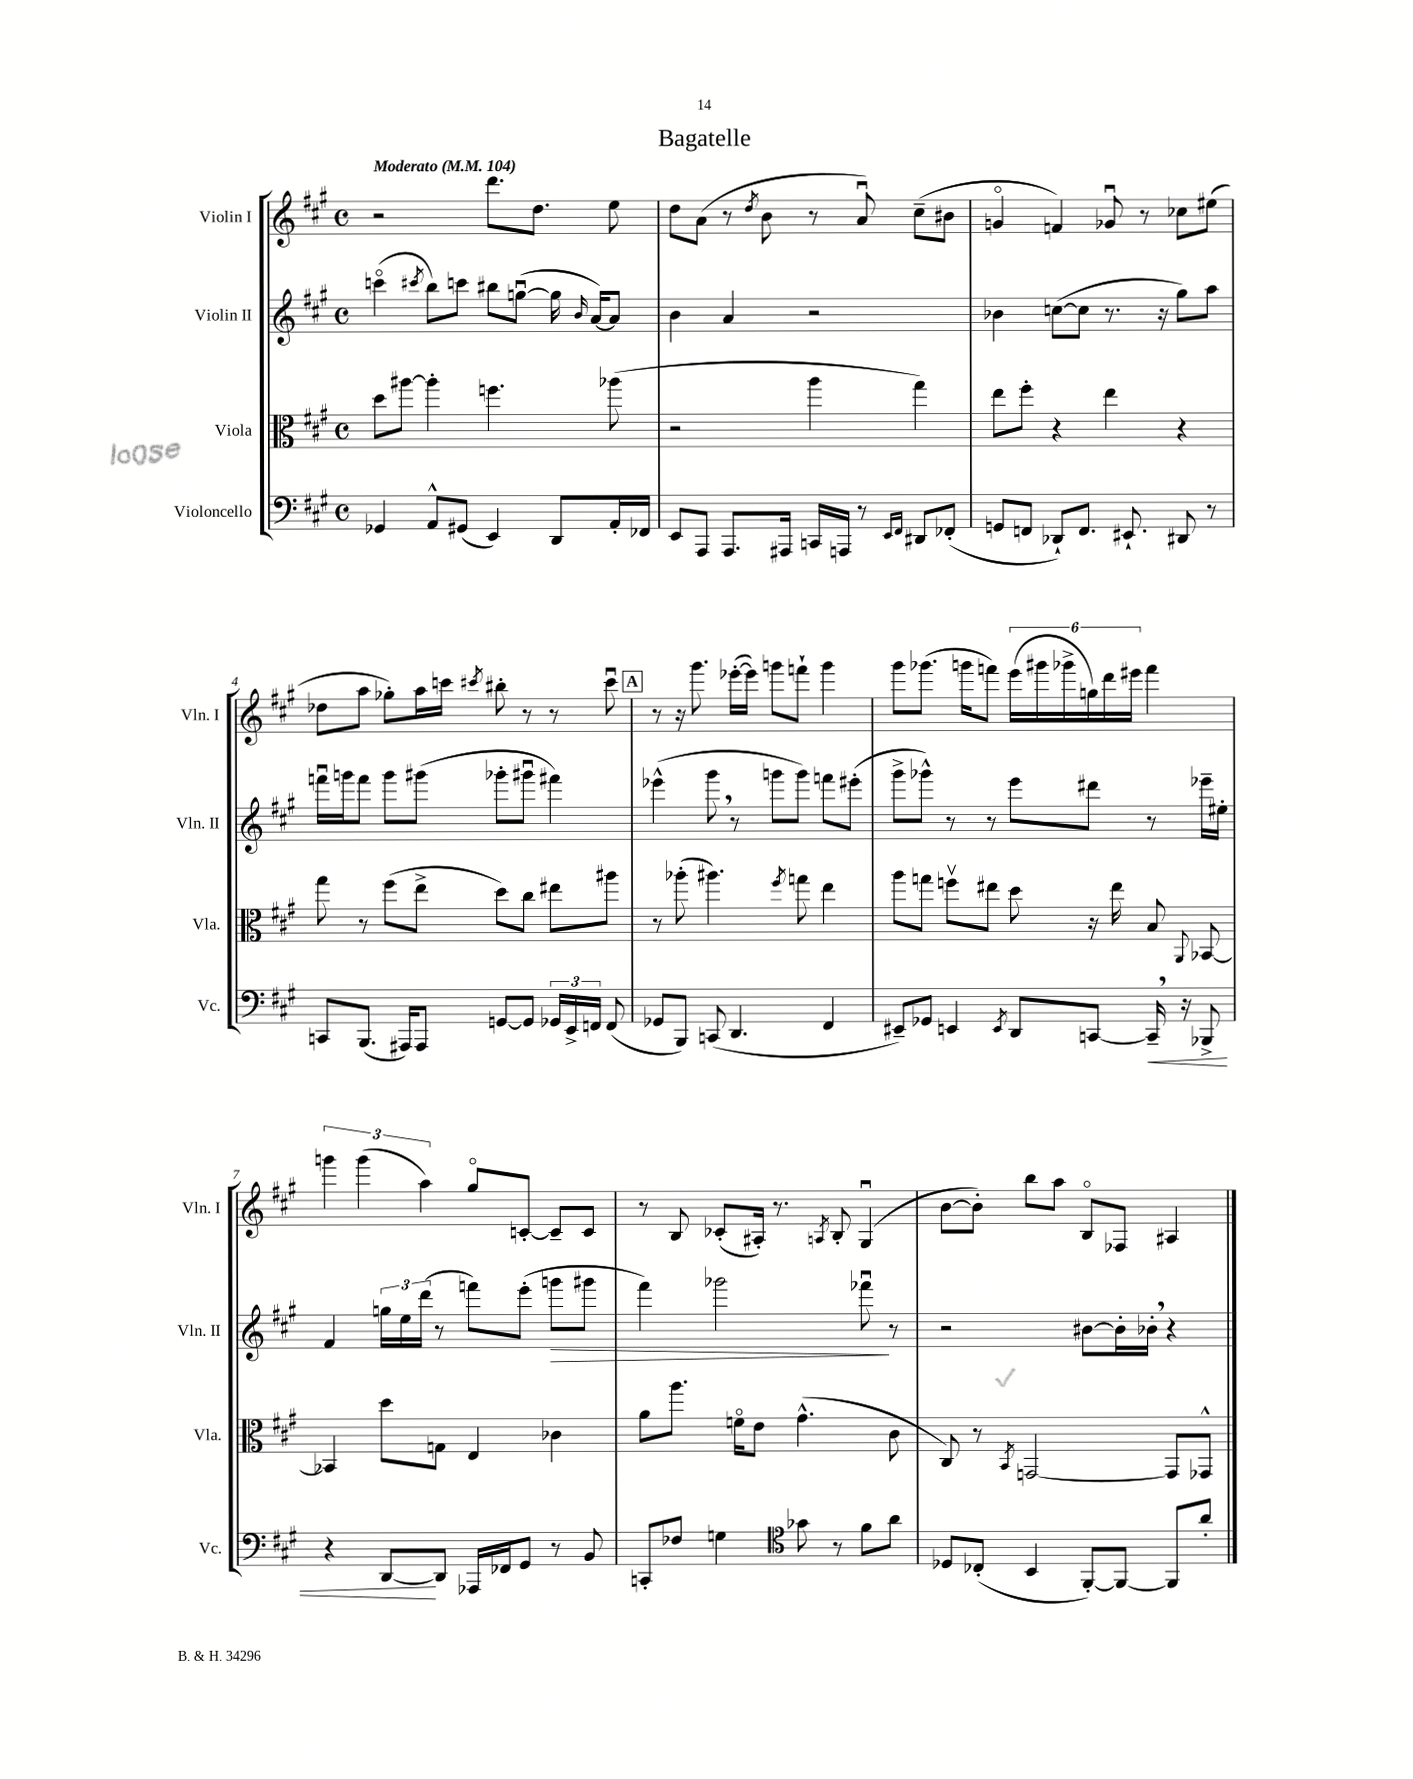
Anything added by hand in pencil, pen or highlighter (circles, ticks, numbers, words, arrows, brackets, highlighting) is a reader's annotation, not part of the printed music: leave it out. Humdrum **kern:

**kern	**kern	**kern	**kern
*staff4	*staff3	*staff2	*staff1
*clefF4	*clefC3	*clefG2	*clefG2
*k[f#c#g#]	*k[f#c#g#]	*k[f#c#g#]	*k[f#c#g#]
*M4/4	*M4/4	*M4/4	*M4/4
*met(c)	*met(c)	*met(c)	*met(c)
*MM104	*MM104	*MM104	*MM104
4GG-	8dd	(4ccco	2r
.	[8aa#	.	.
.	.	8qccc#	.
8AA^^	4aa#']	8bb)	.
(8GG#	.	8ccc	.
4EE)	4.ff	8bb#	8.ddd
.	.	([8ggu	.
.	.	.	8.dd
8DD	.	16gg]	.
.	.	16qqb	.
.	.	[16a)	.
16AA'	(8aa-	8a]	8ee
16FF-	.	.	.
=	=	=	=
8EE	2r	4b	8dd
8AAA	.	.	(8a
8.AAA	.	4a	8r
.	.	.	8qdd
.	.	.	8b
16AAA#	.	.	.
16CC	4aa	2r	8r
16AAA	.	.	.
8r	.	.	8au)
16qqEE	.	.	.
16qqFF#	.	.	.
8DD#	4gg#)	.	(8cc#~
(8FF-'	.	.	8b#
=	=	=	=
8GG	8ee	4b-	4go
8FF	8ff#'	.	.
8DD-`)	4r	([8cc	4f)
8.FF	.	8cc]	.
.	4ee	8.r	8g-u
8.EE#`	.	.	.
.	.	.	8r
.	.	16r	.
8DD#	4r	8gg#)	8cc-
8r	.	8aa	(8ee#
=	=	=	=
8CC	8gg#	16fffu	8dd-
.	.	16ggg	.
(8.BBB	8r	8fff	8aa
.	(8ff#	8ggg	8gg-')
16AAA#)	.	.	.
8AAA#	8ee^	(8ggg#	16aa
.	.	.	16ccc
.	.	.	8qccc#
[8GG	8dd)	8ggg-'	8bb#'
8GG]	8cc#	8ggg#u	8r
24GG-	8ee#	4fff#)	8r
24EE^	.	.	.
24FF	.	.	.
(8FF	8aa#	.	8ccc#u
=	=	=	=
8GG-	8r	(4eee-^^	8r
8BBB)	(8aa-'	.	16r
.	.	.	8.ggg#
(8CC	4.aa#)	8ggg#	.
4.DD	.	8r	([16eee-'
.	.	.	16eee-])
.	.	8ggg	8ggg
.	8qff#	.	.
.	8gg	8ggg)	8fff`
4FF#	4ee	8fff	4ggg
.	.	(8eee#'	.
=	=	=	=
8EE#~)	8aa	8ggg#^	8ggg#
8GG-	8gg	8ggg-^^)	(8.ggg-
4EE	8ffv	8r	.
.	.	.	16ggg
.	8ee#	8r	8fff)
8qEE	.	.	.
8DD	8dd	8eee	(24eee
.	.	.	24ggg#
.	.	.	24ggg-^
[8CC	16r	8ddd#	24gg)
.	.	.	24ddd
.	16ee#	.	.
.	.	.	24eee#
16CC~]	8B	8r	4fff
16r	.	.	.
.	8qqAA	.	.
8BBB-^	[8BB-	16eee-~	.
.	.	16ee#'	.
=	=	=	=
4r	4BB-]	4f#	6ggg
.	.	.	(6ggg
[8DD	8dd	24gg	.
.	.	24ee	.
.	.	(24ddd	6aa)
8DD]	8G	8r	.
16AAA-	4E	8fff)	8gg#o
16FF-	.	.	.
8GG#	.	(8eee'	[8c'
8r	4c-	8ggg	8c~]
8BB	.	8ggg#	8c
=	=	=	=
8CC'	8a	4fff#)	8r
8F-	8.aa	.	8B
4G	.	2ggg-	(8c-'
.	16fo	.	.
.	8e	.	16A#')
.	.	.	8.r
*clefC4	*	*	*
8g-	(4.g#^^	.	.
.	.	.	8qA
8r	.	.	8B'
8f#	.	8fff-u	(4G#u
8a	8c#	8r	.
=	=	=	=
8D-	8C#)	2r	[8b
(8C-'	8r	.	8b'])
.	8qBB	.	.
4BB	[2GG	.	8bb
.	.	.	8aa
[8FF#')	.	[8b#	8Bo
8FF#_	.	16b#']	8F-
.	.	16b-'	.
8FF#]	8GG]	4r	4A#
8a'	8GG-^^	.	.
==	==	==	==
*-	*-	*-	*-
